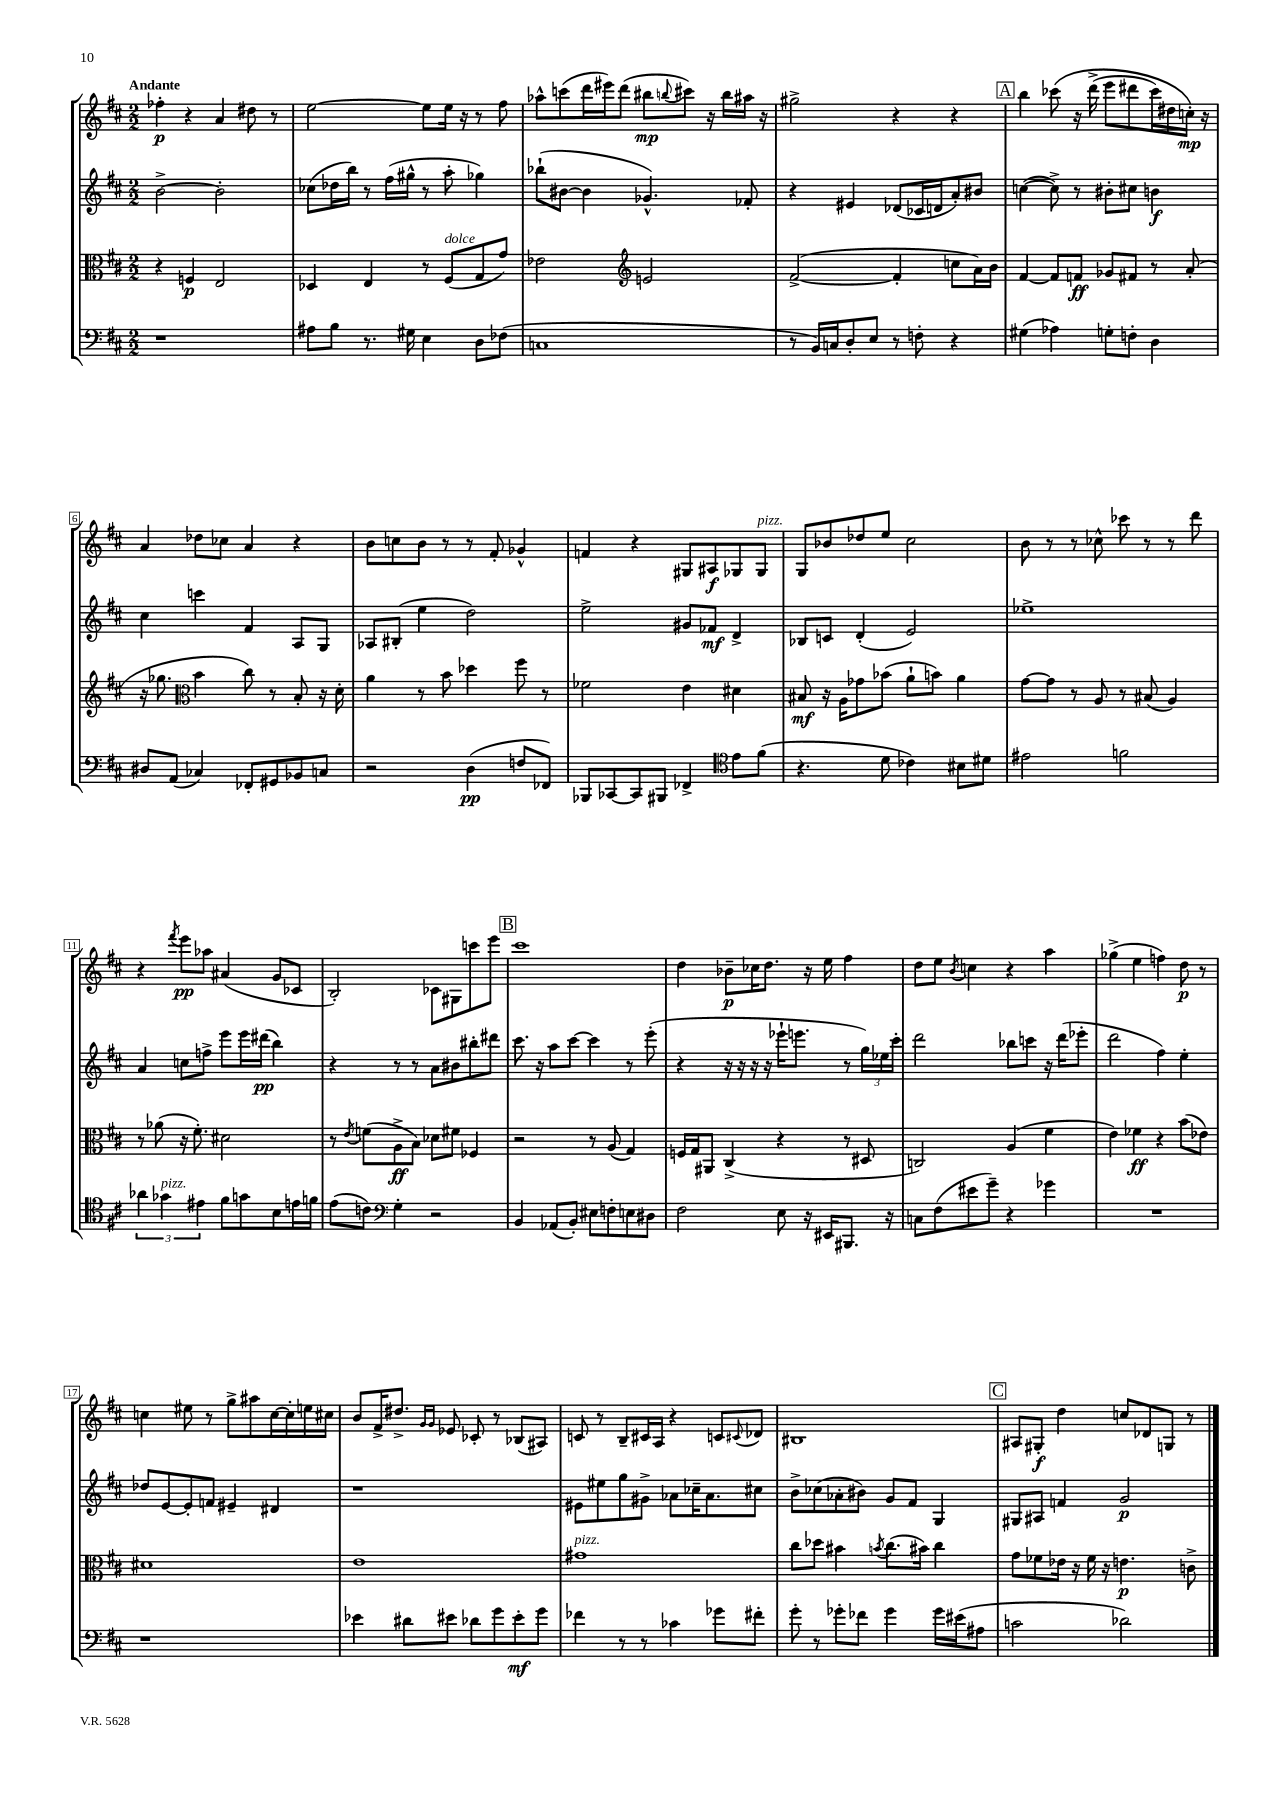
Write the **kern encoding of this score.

**kern	**kern	**kern	**kern
*staff4	*staff3	*staff2	*staff1
*clefF4	*clefC3	*clefG2	*clefG2
*k[f#c#]	*k[f#c#]	*k[f#c#]	*k[f#c#]
*M2/2	*M2/2	*M2/2	*M2/2
1r	4r	[2b^	4ff-'
.	4F	.	4r
.	2E	2b']	4a
.	.	.	8dd#
.	.	.	8r
=	=	=	=
8A#	4D-	(8cc-	[2ee
8B	.	16dd-	.
.	.	16bb)	.
8.r	4E	8r	.
.	.	(16ff#	.
16G#	.	16gg#^^	.
4E	8r	8r	8ee]
.	(8F#	8aa'	16ee
.	.	.	16r
8D	8G	4gg-)	8r
(8F-	8g)	.	8ff#
=	=	=	=
1C	2e-	(8bb-`	8aa-^^
.	.	[8b#	(8ccc
.	.	4b#]	16ddd
.	.	.	16eee#)
.	.	.	(8ddd
*	*clefG2	*	*
.	2e	4.g-^^)	8bb#
.	.	.	8qqbb
.	.	.	8ccc#)
.	.	.	16r
.	.	.	16bb
.	.	8f-'	16aa#
.	.	.	16r
=	=	=	=
8r	([2f#^	4r	2gg#^
16BB)	.	.	.
16C	.	.	.
8D'	.	4e#	.
8E	.	.	.
8r	4f#']	(8d-	4r
8F'	.	16c-	.
.	.	16d	.
4r	8cc	8a')	4r
.	16a)	8b#	.
.	16b	.	.
=	=	=	=
(4G#	[4f#	([4cc	4bb
4A-)	8f#]	8cc^])	&(8ccc-
.	8f	8r	16r
.	.	.	(16ddd^
8G'	8g-	8b#'	8eee
8F'	8f#	8cc#	8ddd#
4D	8r	4b	16ccc-)
.	.	.	16dd#
.	(8a'	.	16cc'&)
.	.	.	16r
=	=	=	=
8D#	16r	4cc#	4a
.	8.gg-	.	.
(8AA	.	.	.
*	*clefC3	*	*
4C-)	4b	4ccc	8dd-
.	.	.	8cc-
8FF-'	8cc#)	4f#	4a
8GG#	8r	.	.
8BB-	8B'	8A	4r
8C	16r	8G	.
.	16d'	.	.
=	=	=	=
2r	4a	8A-	8b
.	.	(8B#'	8cc
.	8r	4ee	8b
.	8b	.	8r
(4D	4dd-	2dd)	8r
.	.	.	8f#'
8F	8ff#	.	4g-^^
8FF-)	8r	.	.
=	=	=	=
8BBB-	2f-	2ee^	4f
[8CC-	.	.	.
8CC-]	.	.	4r
8BBB#	.	.	.
4FF-^	4e	8g#	8G#
.	.	8f-	8A#
*clefC4	*	*	*
8e	4d#	4d^	8G-
(8f#	.	.	8G-
=	=	=	=
4.r	8B#	8B-	8G
.	16r	8c	8b-
.	16A	.	.
.	8g-	(4d'	8dd-
8d	(8b-	.	8ee
4c-)	8a`	2e)	2cc#
.	8b)	.	.
8B#	4a	.	.
8d#	.	.	.
=	=	=	=
2e#	[8g	1ee-^	8b
.	8g]	.	8r
.	8r	.	8r
.	8A	.	8cc-^^
2f	8r	.	8ccc-
.	(8B#	.	8r
.	4A)	.	8r
.	.	.	8ddd
=	=	=	=
6a-	8r	4a	4r
.	(8a-	.	.
6g-	.	.	.
.	.	.	8qfff#
.	16r	8cc	8eee
.	8.f#')	.	.
6e#	.	.	.
.	.	8ff^	8aa-
8f#	2d#	8eee	(4a#
8g	.	16eee	.
.	.	(16ddd#	.
8B	.	4bb)	8g
16e	.	.	8c-
16f	.	.	.
=	=	=	=
(8e	8r	4r	2B')
.	8qe	.	.
8c)	(8f	.	.
*clefF4	*	*	*
4G'	8A^	8r	.
.	8B)	8r	.
2r	8d-	8a	8c-
.	8f#	8b#	8G#
.	4F-	8bb#'	8ccc
.	.	8ddd#	8eee
=	=	=	=
4BB	2r	8.ccc#	1ccc#
.	.	16r	.
(8AA-	.	8aa	.
8BB')	.	[8ccc#	.
8E#	8r	4ccc#]	.
8F'	(8A	.	.
8E	4G)	8r	.
8D#	.	(8eee'	.
=	=	=	=
2F#	16F	4r	4dd
.	16G	.	.
.	8AA#	.	.
.	(4C#^	16r	8b-~
.	.	16r	.
.	.	16r	16cc-
.	.	16r	8.dd
8E	4r	16eee-`	.
.	.	8.eee	.
16r	.	.	16r
16EE#	.	.	16ee
8.BBB#	8r	8r	4ff#
.	8D#	24gg)	.
.	.	24ee-	.
16r	.	.	.
.	.	24ccc#'	.
=	=	=	=
8C	2C)	2ddd	8dd
(8F#	.	.	8ee
.	.	.	8qb
8e#	.	.	4cc
8g~)	.	.	.
4r	(4A	8bb-	4r
.	.	8ccc	.
4g-	4f#	16r	4aa
.	.	(16ddd	.
.	.	8eee-'	.
=	=	=	=
1r	4e)	2ddd	(4gg-^
.	4f-	.	4ee
.	4r	4ff#)	4ff)
.	(8b	4ee'	8dd
.	8e-)	.	8r
=	=	=	=
1r	1d#	8dd-	4cc
.	.	[8e	.
.	.	8e']	8ee#
.	.	8f	8r
.	.	4e#~	8gg^
.	.	.	8aa#
.	.	4d#	[16cc
.	.	.	16cc']
.	.	.	16ee
.	.	.	16cc#
=	=	=	=
4e-	1e	1r	8b
.	.	.	16f#^
.	.	.	8.dd#^
8d#	.	.	.
.	.	.	16qqg
.	.	.	16qqg
8e#	.	.	8e-
8d-	.	.	8c-'
8g	.	.	8r
8e#'	.	.	(8B-
8g	.	.	8A#)
=	=	=	=
4f-	1g#	8e#	8c
.	.	8ee#	8r
8r	.	8gg	8B~
8r	.	8g#^	16c#
.	.	.	16A
4c-	.	8a-	4r
.	.	16cc-~	.
.	.	8.a-	.
8g-	.	.	8c
.	.	.	8qqc#
8f#'	.	8cc#	8d-
=	=	=	=
8g'	8cc#	8b^	1B#
8r	8dd-	(8cc-	.
8g-'	4b#	8a-'	.
8f-	.	8b#)	.
.	8qb	.	.
4g-	(8.cc#	8g	.
.	.	8f#	.
.	16b#)	.	.
16g-	4cc#	4G	.
(16e#	.	.	.
8A#	.	.	.
=	=	=	=
2c	8g	8G#	8A#
.	8f-	8A#	8G#'
.	16e-	4f	4dd
.	16r	.	.
.	16f-	.	.
.	16r	.	.
2d-)	4.e	2g	8cc
.	.	.	8d-
.	.	.	8G
.	8c^	.	8r
==	==	==	==
*-	*-	*-	*-
